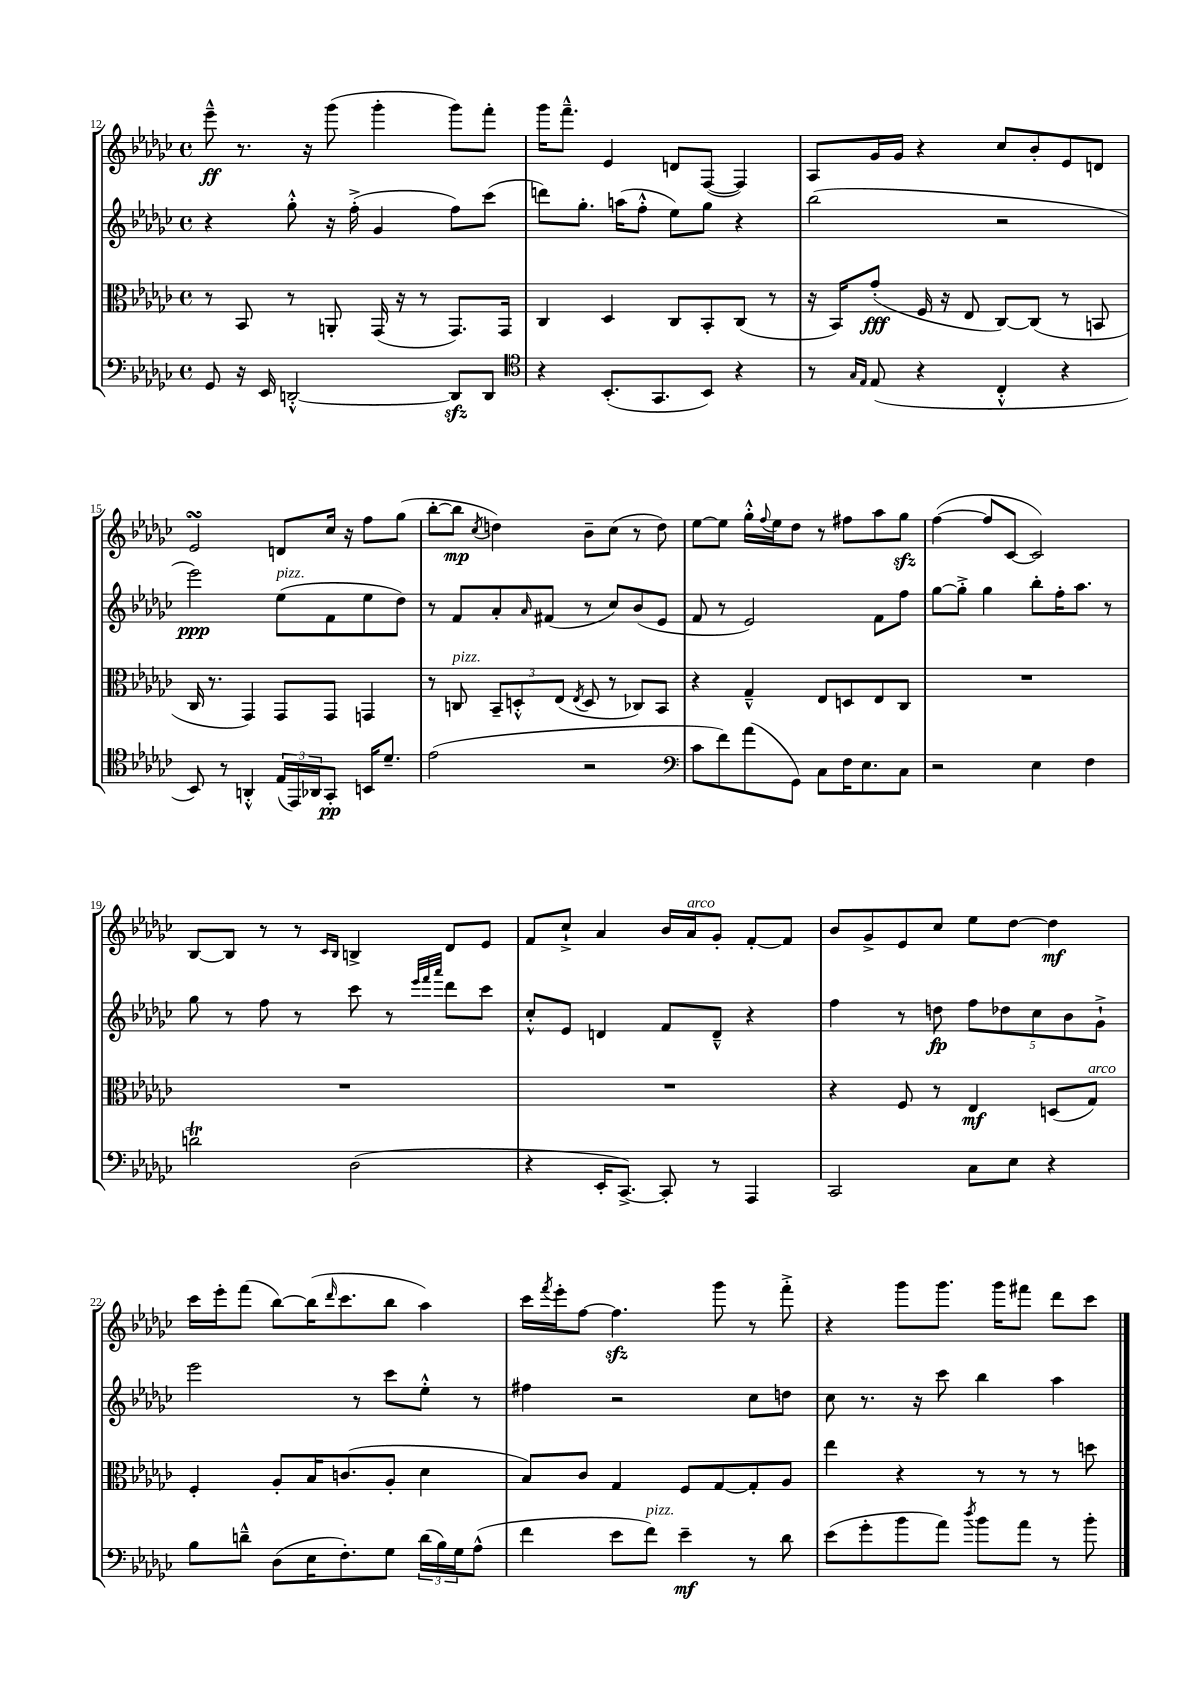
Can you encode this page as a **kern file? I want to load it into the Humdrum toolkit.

**kern	**kern	**kern	**kern
*staff4	*staff3	*staff2	*staff1
*clefF4	*clefC3	*clefG2	*clefG2
*k[b-e-a-d-g-c-]	*k[b-e-a-d-g-c-]	*k[b-e-a-d-g-c-]	*k[b-e-a-d-g-c-]
*M4/4	*M4/4	*M4/4	*M4/4
*met(c)	*met(c)	*met(c)	*met(c)
8GG-/	8r	4r	8eee-~^^\
16r	8BB-/	.	8.r
16EE-/	.	.	.
[2DD'^^/	8r	8gg-'^^\	.
.	.	.	16r
.	8AA'/	16r	(8ggg-\
.	.	(16ff'^\	.
.	(16GG-/	4g-/	4ggg-'\
.	16r	.	.
.	8r	.	.
8DD/]L	8.GG-/L)	8ff\L)	8ggg-\L)
8DD/J	.	(8ccc-\J	8fff'\J
.	16GG-/Jk	.	.
=	=	=	=
*clefC4	*	*	*
4r	4C-/	8ddd\L)	16ggg-\LK
.	.	.	8.fff~^^\J
.	.	8.gg-'\J	.
(8.BB-'/L	4D-/	.	4e-/
.	.	(16aa\LK	.
.	.	8ff'^^\J	.
8.GG-/	.	.	.
.	8C-/L	8ee-\L)	8d/L
8BB-/J)	8BB-'/	8gg-\J	([8F/J
4r	(8C-/J	4r	4F/])
.	8r	.	.
=	=	=	=
8r	16r	(2bb-\	8A-/L
.	16BB-/LK)	.	.
16qqG-/LL	.	.	.
16qqE-/JJ	.	.	.
(8E-/	(8g-'/J	.	16g-/L
.	.	.	16g-/JJ
4r	16F/	.	4r
.	16r	.	.
.	8E-/	.	.
4C-'^^/	[8C-/L)	2r	8cc-/L
.	(8C-/]J	.	8b-'/
4r	8r	.	8e-/
.	8BB/	.	8d/J
=	=	=	=
8BB-/)	16C-/	2eee-\)	2e-/
.	8.r	.	.
8r	.	.	.
4AA'^^/	4GG-/)	.	.
(24E-/LL	8GG-/L	(8ee-\L	8d/L
24EE-/)	.	.	.
24AA-/J	.	.	.
8GG-'/J	8GG-/J	8f\	16cc-/Jk
.	.	.	16r
16BB/LK	4GG/	8ee-\	8ff\L
8.d-~/J	.	.	.
.	.	8dd-\J)	(8gg-\J
=	=	=	=
(2e-\	8r	8r	[8bb-'\L
.	8C/	8f/L	8bb-\]J
.	.	.	8qcc-/
.	12BB-~/L	8a-'/	4dd\)
.	12D'^^/	.	.
.	.	16qqa-/	.
.	.	(8f#/J	.
.	(12E-/J	.	.
.	8qE-/	.	.
2r	8D/	8r	8b-~\L
.	8r	8cc-/L)	(8cc-\J
.	8C-/L)	(8b-/	8r
.	8BB-/J	8e-/J	8dd\)
=	=	=	=
*clefF4	*	*	*
8c-\L	4r	8f/	[8ee-\L
8f\)	.	8r	8ee-\]J
(8a-\	4G-~^^/	2e-/)	16gg-'^^\LL
.	.	.	8qqff/
.	.	.	16ee-\J
8GG-\J)	.	.	8dd-\J
8C-\L	8E-/L	.	8r
16F\K	8D/	.	8ff#\L
8.E-\	.	.	.
.	8E-/	8f\L	8aa-\
8C-\J	8C-/J	8ff\J	8gg-\J
=	=	=	=
2r	1r	[8gg-\L	([4ff\
.	.	8gg-'^\]J	.
.	.	4gg-\	8ff/]L
.	.	.	[8c-/J
4E-\	.	8bb-'\L	2c-/])
.	.	16ff'\K	.
.	.	8.aa-\J	.
4F\	.	.	.
.	.	8r	.
=	=	=	=
2d\	1r	8gg-\	[8B-/L
.	.	8r	8B-/]J
.	.	8ff\	8r
.	.	8r	8r
.	.	.	16qqc-/LL
.	.	.	16qqB-/JJ
(2D-\	.	8ccc-\	4B^/
.	.	8r	.
.	.	32qqeee-/LLL	.
.	.	32qqfff/	.
.	.	32qqaaa-/JJJ	.
.	.	8ddd-\L	8d-/L
.	.	8ccc-\J	8e-/J
=	=	=	=
4r	1r	8cc-'^^/L	8f/L
.	.	8e-/J	8cc-`^/J
16EE-'/LK	.	4d/	4a-/
[8.CC-^/J)	.	.	.
8CC-'/]	.	8f/L	16b-/LL
.	.	.	16a-/J
8r	.	8d~^^/J	8g-'/J
4AAA-/	.	4r	[8f'/L
.	.	.	8f/]J
=	=	=	=
2CC-/	4r	4ff\	8b-/L
.	.	.	8g-^/
.	8F/	8r	8e-/
.	8r	8dd\	8cc-/J
8C-\L	4E-/	10ff\L	8ee-\L
.	.	10dd-\	.
8E-\J	.	.	[8dd-\J
.	.	10cc-\	.
4r	(8D/L	.	4dd-\]
.	.	10b-\	.
.	8G-/J)	.	.
.	.	10g-`^\J	.
=	=	=	=
8B-\L	4F'/	2eee-\	16ccc-\LL
.	.	.	16eee-'\J
8d~^^\J	.	.	(8fff\J
(8D-\L	8A-'/L	.	[8bb-\L)
16E-\K	16B-/K	.	(16bb-\]K
.	.	.	16qqddd-/
8.F'\)	(8.c/	.	8.ccc-\
.	.	8r	.
8G-\J	8A-'/J	8ccc-\L	8bb-\J
(24d\LL	4d-\	8ee-'^^\J	4aa-\)
24B-\)	.	.	.
24G-\J	.	.	.
(8A-^^\J	.	8r	.
=	=	=	=
4f\	8B-/L)	4ff#\	16ccc-\LL
.	.	.	8qfff/
.	.	.	16eee-'\J
.	8c-/J	.	[8ff\J
8e-\L	4G-/	2r	4.ff\]
8f\J)	.	.	.
4e-~\	8F/L	.	.
.	[8G-/	.	8ggg-\
8r	8G-'/]	8cc-\L	8r
8d-\	8A-/J	8dd\J	8fff'^\
=	=	=	=
(8e-\L	4ee-\	8cc-\	4r
8g-'\	.	8.r	.
8b-\	4r	.	8ggg-\L
.	.	16r	.
8a-\J)	.	8ccc-\	8.ggg-\J
8qdd-/	.	.	.
8b-\L	8r	4bb-\	.
.	.	.	16ggg-\LK
8a-\J	8r	.	8fff#\J
8r	8r	4aa-\	8ddd-\L
8b-'\	8dd\	.	8ccc-\J
==	==	==	==
*-	*-	*-	*-
